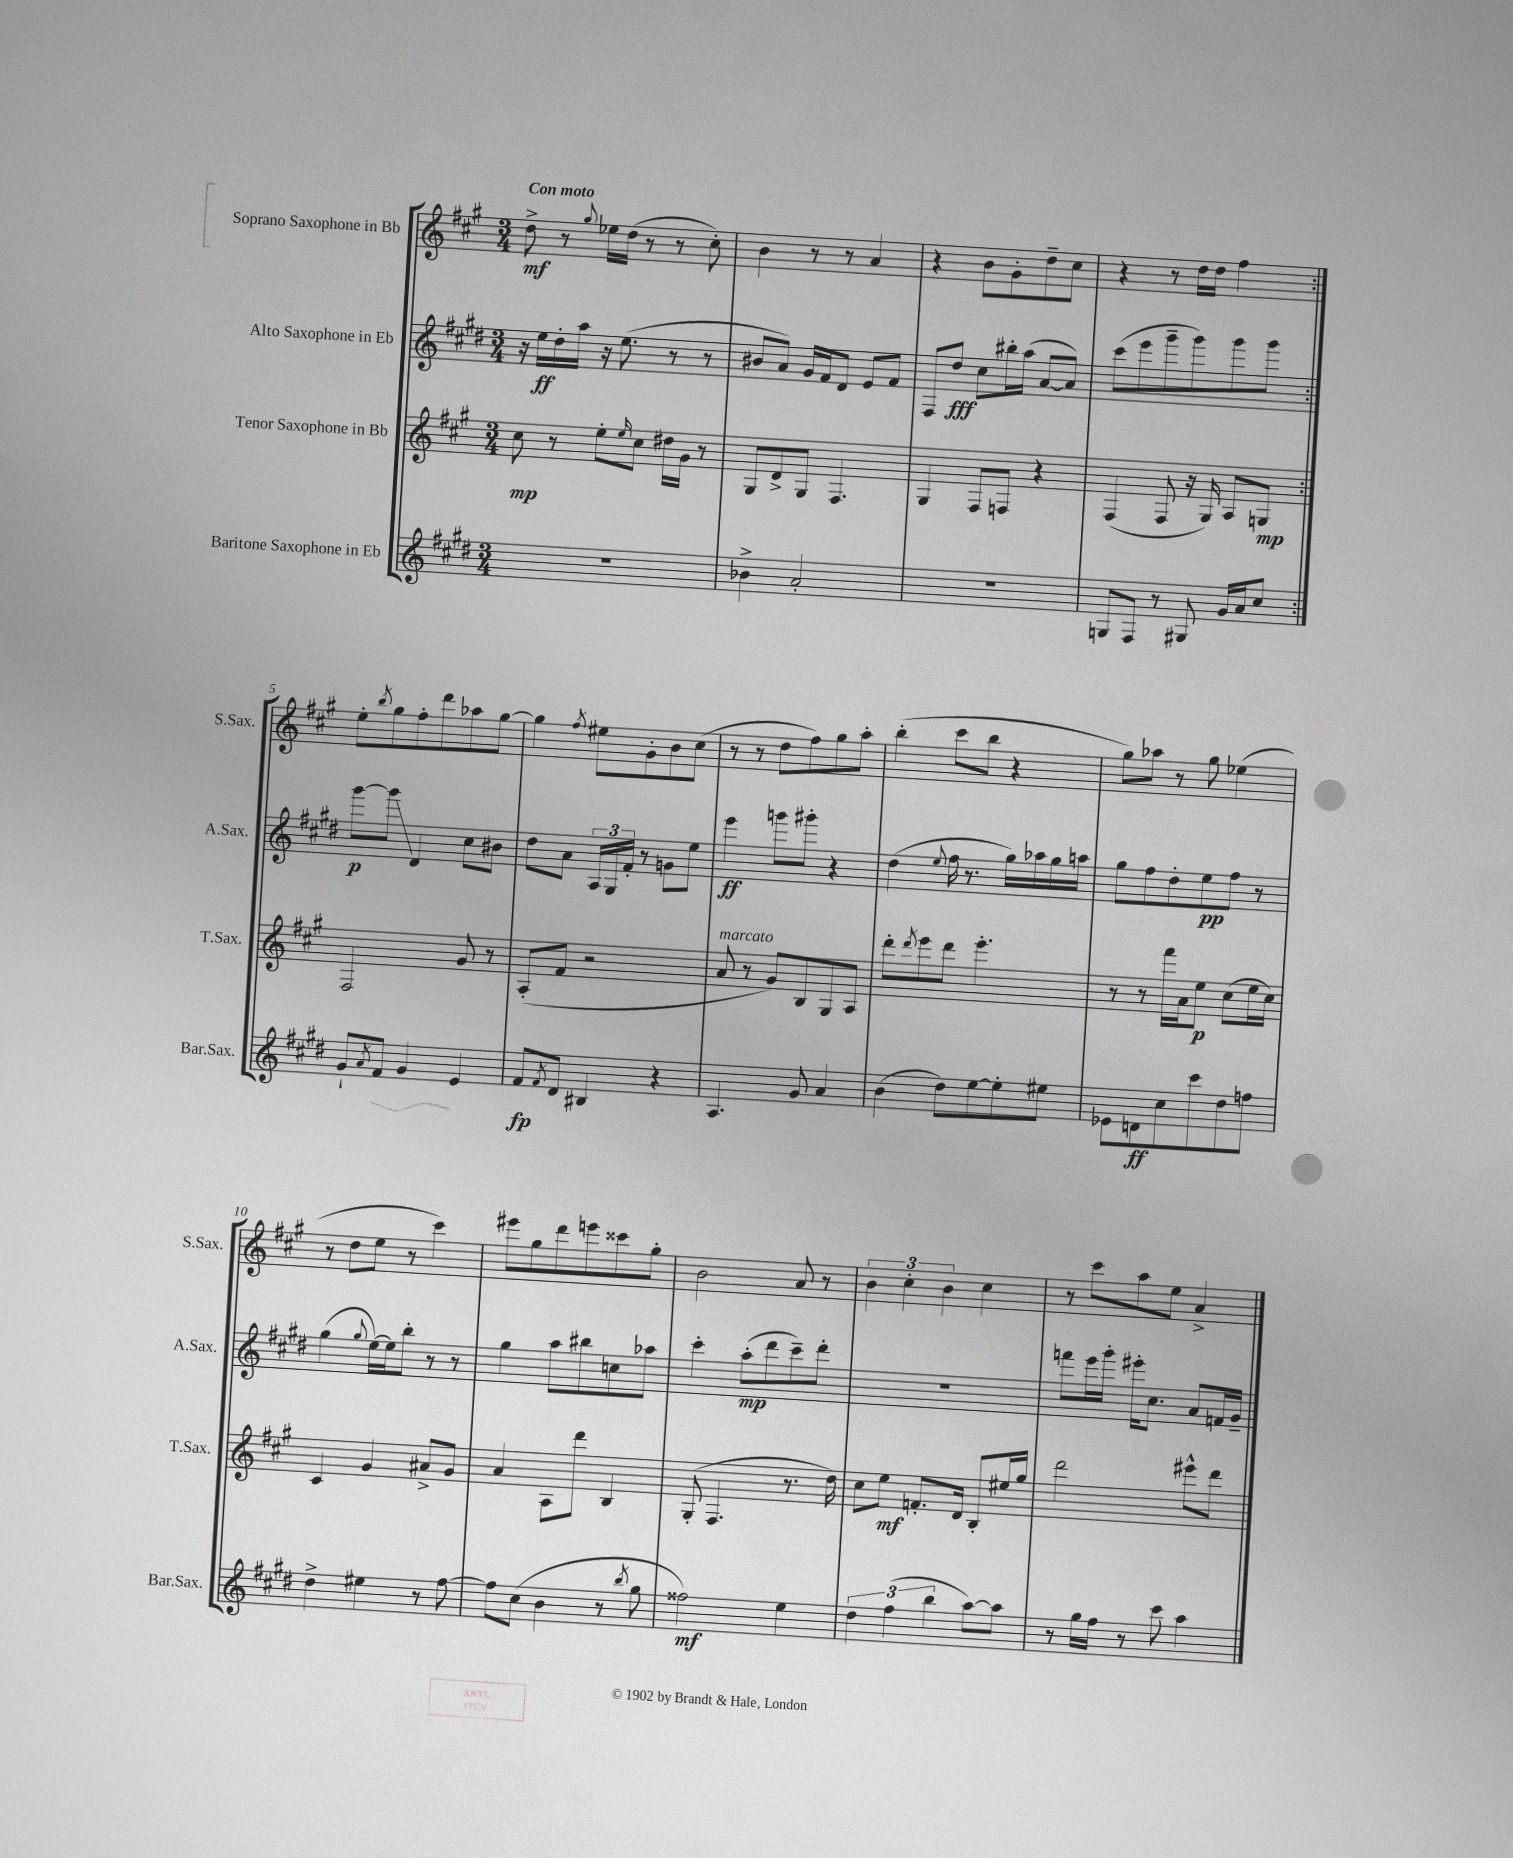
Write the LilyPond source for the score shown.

<<
\new StaffGroup <<
\new Staff = "s0" \with { instrumentName = "Soprano Saxophone in Bb" shortInstrumentName = "S.Sax." } {
    \clef treble \key a \major \numericTimeSignature \time 3/4 \tempo "Con moto"
    \repeat volta 2 { d''8->\mf r8 \appoggiatura { gis''8 } ees''16 d''16( r8 r8 cis''8-.) |
    b'4 r8 r8 a'4 |
    r4 b'8 gis'8-. d''8-- cis''8 |
    r4 r8 d''16 d''16 fis''4 | }
    e''8-. \acciaccatura { b''8 } gis''8 fis''8-. d'''8 aes''8 gis''8~ |
    gis''4 \acciaccatura { fis''8 } eis''8 gis'8-. b'8 cis''8( |
    r8 r8 d''8 fis''8) gis''8 a''8-. |
    b''4-.( cis'''8 b''8 r4 |
    gis''8) aes''8 r8 gis''8 ees''4( |
    r8 d''8 e''8 r8 cis'''4) |
    eis'''8 gis''8 d'''8 e'''8 cisis'''8 gis''8-. |
    b'2 a'8 r8 |
    \tuplet 3/2 { b'4 cis''4-. b'4 } cis''4 |
    r8 cis'''8 a''8 e''8 a'4-> \bar "|." |
}
\new Staff = "s1" \with { instrumentName = "Alto Saxophone in Eb" shortInstrumentName = "A.Sax." } {
    \clef treble \key e \major \numericTimeSignature \time 3/4
    \repeat volta 2 { r16 e''16\ff dis''16-. a''16 r16 e''8.( r8 r8 |
    bis'8 a'8) gis'16 fis'16 dis'8 e'8 fis'8 |
    fis8 dis''8\fff cis''8 bis''16-. a''16( a'8~ a'8) |
    cis'''8( e'''8 gis'''8-- gis'''8) gis'''8 gis'''8 | }
    gis'''8~\p gis'''8\glissando dis'4 cis''8 bis'8 |
    dis''8 a'8 \tuplet 3/2 { a16 gis16 fis'16-. } r8 g'8 e''8 |
    e'''4\ff g'''8 gis'''8-. r4 |
    dis''4( \appoggiatura { e''8 } fis''16 r8. gis''16) aes''16 gis''16 a''16 |
    gis''8 fis''8 dis''8-. e''8\pp fis''8 r8 |
    gis''4( \appoggiatura { gis''8 } e''16~) e''16 b''8-. r8 r8 |
    gis''4 a''8 bis''8 c''8 aes''8 |
    cis'''4-. a''8-.\mp( dis'''8 cis'''8--) dis'''8-. |
    R2. |
    f'''8 e'''16 gis'''16-. eis'''16-. cis''8. a'8 f'16 gis'16-- \bar "|." |
}
\new Staff = "s2" \with { instrumentName = "Tenor Saxophone in Bb" shortInstrumentName = "T.Sax." } {
    \clef treble \key a \major \numericTimeSignature \time 3/4
    \repeat volta 2 { cis''8\mp r8 e''8-. \grace { e''16 } cis''8 dis''16 gis'16 r8 |
    gis8 d'8-> gis8 fis4. |
    gis4 fis8 f8 r4 |
    fis4( fis8 r16 gis16) a8 g8\mp | }
    fis2 gis'8 r8 |
    a8-.( fis'8 r2 |
    a'8^\markup { \italic "marcato" } r8 gis'8) b8 gis8 a8 |
    d'''8-. \acciaccatura { d'''8 } e'''8 d'''8 e'''4.-. |
    r8 r8 fis'''16 a'16 e''8\p cis''8( e''16 cis''16) |
    cis'4 gis'4 ais'8-> gis'8 |
    a'4 a8 d'''8 b4 |
    gis8-.( fis4. r8. d''16) |
    cis''8 e''8\mf f'8.-. d'16 b8-. eis''16 gis''16 |
    d'''2 eis'''8-^ d'''8 \bar "|." |
}
\new Staff = "s3" \with { instrumentName = "Baritone Saxophone in Eb" shortInstrumentName = "Bar.Sax." } {
    \clef treble \key e \major \numericTimeSignature \time 3/4
    \repeat volta 2 { R2. |
    bes'4-> a'2-. |
    R2. |
    g8 fis8 r8 gis8 gis'16 a'16 cis''8 | }
    gis'8-! \acciaccatura { a'8 } fis'8 gis'4 e'4 |
    fis'8\fp \acciaccatura { fis'8 } dis'8 bis4 r4 |
    a4. gis'8 a'4 |
    b'4( dis''8) e''8~ e''8-. eis''8 |
    ees'8 d'8\ff cis''8 cis'''8 dis''8 f''8 |
    dis''4-> eis''4 r8 fis''8~ |
    fis''8 cis''8( b'4 r8 \acciaccatura { b''8 } gis''8 |
    fisis''2\mf) e''4 |
    \tuplet 3/2 { dis''4 fis''4( b''4 } a''8~) a''8 |
    r8 gis''16 fis''16 r8 cis'''8 a''4 \bar "|." |
}
>>
>>
